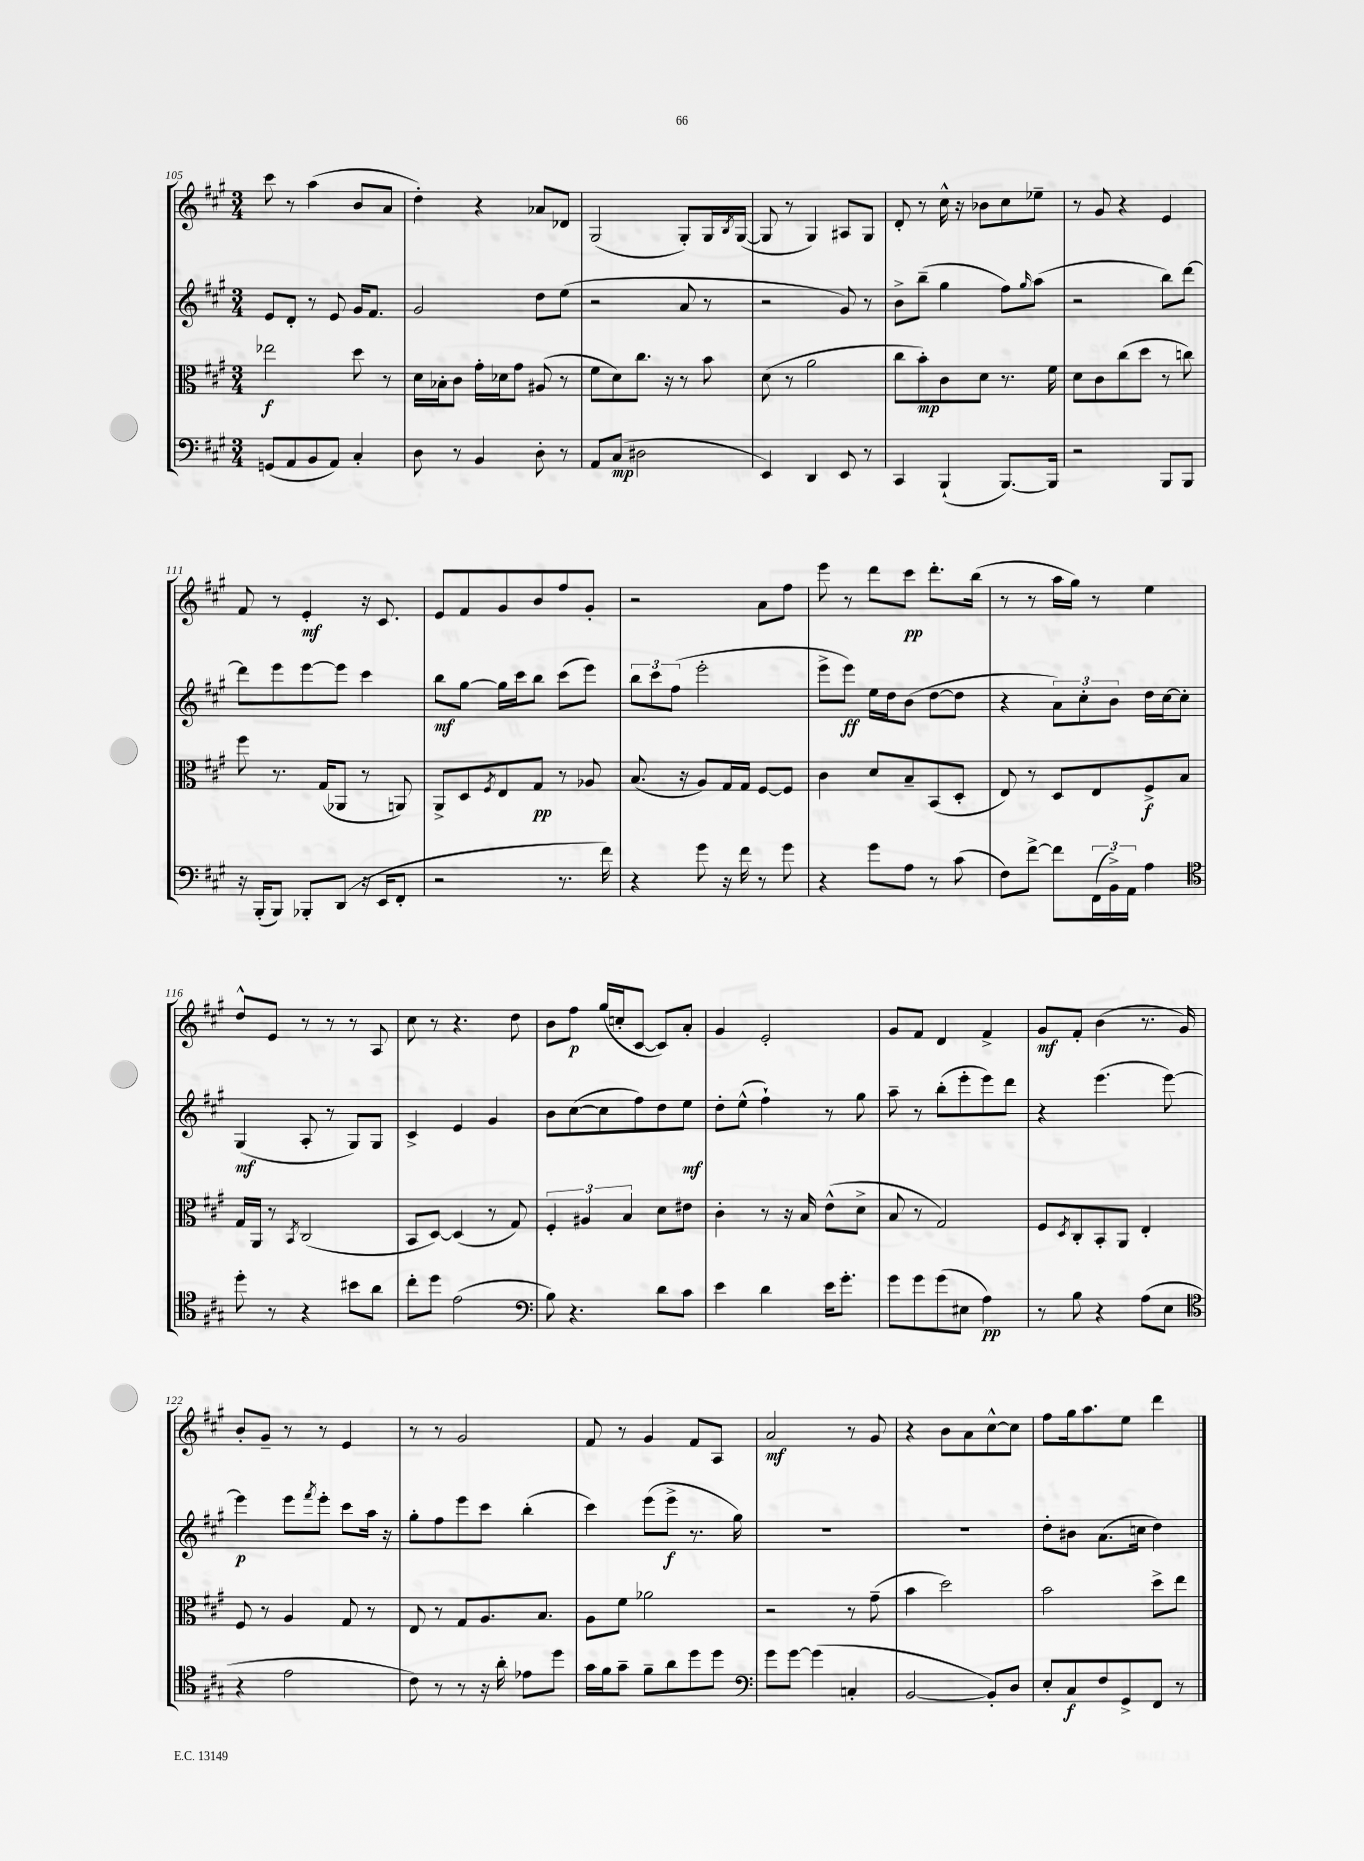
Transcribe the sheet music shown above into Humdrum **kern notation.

**kern	**dynam	**kern	**dynam	**kern	**dynam	**kern	**dynam
*part4	*part4	*part3	*part3	*part2	*part2	*part1	*part1
*staff4	*staff4	*staff3	*staff3	*staff2	*staff2	*staff1	*staff1
*clefF4	*	*clefC3	*	*clefG2	*	*clefG2	*
*k[f#c#g#]	*	*k[f#c#g#]	*	*k[f#c#g#]	*	*k[f#c#g#]	*
*M3/4	*	*M3/4	*	*M3/4	*	*M3/4	*
=105	=105	=105	=105	=105	=105	=105	=105
(8GGn/L	.	2ee-X\	f	8e/L	.	8ccc#\	.
8AA/	.	.	.	8d'/J	.	8r	.
8BB/	.	.	.	8r	.	(4aa\	.
8AA/J)	.	.	.	8e/	.	.	.
4C#'/	.	8dd\	.	16g#/KL	.	8b/L	.
.	.	.	.	8.f#/J	.	.	.
.	.	8r	.	.	.	8a/J	.
=106	=106	=106	=106	=106	=106	=106	=106
8D\	.	16d\LL	.	2g#/	.	4dd'\)	.
.	.	16B-X'\J	.	.	.	.	.
8r	.	8c#\J	.	.	.	.	.
4BB/	.	16g#'\LL	.	.	.	4r	.
.	.	16d-X\J	.	.	.	.	.
.	.	8g#\J	.	.	.	.	.
8D'\	.	(8A#X/	.	8dd\L	.	8a-X/L	.
8r	.	8r	.	(8ee\J	.	8d-X/J	.
=107	=107	=107	=107	=107	=107	=107	=107
8AA/L	.	8f#\L	.	2r	.	(2G#/	.
(8C#/J	mp	8d\)	.	.	.	.	.
2D#X\	.	8.cc#\J	.	.	.	.	.
.	.	16r	.	.	.	.	.
.	.	8r	.	8a/	.	8G#'/L)	.
.	.	8b\	.	8r	.	16G#/L	.
.	.	.	.	.	.	8qB/	.
.	.	.	.	.	.	([16G#/JJ	.
=108	=108	=108	=108	=108	=108	=108	=108
4EE/)	.	(8d\	.	2r	.	8G#/]	.
.	.	8r	.	.	.	8r	.
4DD/	.	2a\	.	.	.	4G#/)	.
8EE/	.	.	.	8g#/)	.	8A#X/L	.
8r	.	.	.	8r	.	8G#/J	.
=109	=109	=109	=109	=109	=109	=109	=109
4CC#/	.	8cc#\L	.	8b^\L	.	8d'/	.
.	.	8b'\)	mp	(8bb~\J	.	8r	.
(4BBB`/	.	8c#\	.	4gg#\	.	16cc#^^\	.
.	.	.	.	.	.	16r	.
.	.	8d\J	.	.	.	8b-X\L	.
[8.BBB/L)	.	8.r	.	8ff#\L)	.	8cc#\	.
.	.	.	.	16qqgg#/	.	.	.
.	.	.	.	(8aa\J	.	8ee-X~\J	.
16BBB/Jk]	.	16f#\	.	.	.	.	.
=110	=110	=110	=110	=110	=110	=110	=110
2r	.	8d\L	.	2r	.	8r	.
.	.	8c#\	.	.	.	8g#/	.
.	.	(8cc#\	.	.	.	4r	.
.	.	8dd\J	.	.	.	.	.
8BBB/L	.	8r	.	8bb\L)	.	4e/	.
8BBB/J	.	8ccn\)	.	[8ddd\J	.	.	.
!!LO:LB:g=z
=111	=111	=111	=111	=111	=111	=111	=111
16r	.	8ff#\	.	8ddd\L]	.	8f#/	.
(16BBB'/KL	.	.	.	.	.	.	.
8BBB/J)	.	8.r	.	8eee\	.	8r	.
8BBB-X'/L	.	.	.	[8eee\	.	4e'/	mf
.	.	(16G#/KL	.	.	.	.	.
(8DD/J	.	8AA-X/J	.	8eee\J]	.	.	.
16r	.	8r	.	4ccc#\	.	16r	.
16EE/KL	.	.	.	.	.	8.c#/	.
8FF#'/J	.	8AAn/)	.	.	.	.	.
=112	=112	=112	=112	=112	=112	=112	=112
2r	.	8AA^/L	.	8bb\L	mf	8e/L	.
.	.	8D/	.	[8gg#\J	.	8f#/	.
.	.	8qF#/	.	.	.	.	.
.	.	8E/	.	16gg#\LL]	.	8g#/	.
.	.	.	.	16ccc#\J	.	.	.
.	.	8G#/J	pp	8bb\J	.	8b/	.
8.r	.	8r	.	(8ccc#\L	.	8ff#/	.
.	.	8A-X/	.	8eee\J)	.	8g#'/J	.
16f#\)	.	.	.	.	.	.	.
=113	=113	=113	=113	=113	=113	=113	=113
4r	.	(8.B/	.	12bb\L	.	2r	.
.	.	.	.	12ccc#\	.	.	.
.	.	.	.	(12ff#\J	.	.	.
.	.	16r	.	.	.	.	.
8g#\	.	8A/L)	.	2eee'\	.	.	.
16r	.	16G#/L	.	.	.	.	.
16f#\	.	16G#/JJ	.	.	.	.	.
8r	.	[8F#/L	.	.	.	8a\L	.
8g#\	.	8F#/J]	.	.	.	8ff#\J	.
=114	=114	=114	=114	=114	=114	=114	=114
4r	.	4c#\	.	8eee^\L	.	8eee\	.
.	.	.	.	8eee\J)	ff	8r	.
8g#\L	.	8d/L	.	16ee\LL	.	8ddd\L	.
.	.	.	.	16dd\J	.	.	.
8A\J	.	8B~/	.	(8b\J	.	8ccc#\J	pp
8r	.	(8BB/	.	[8dd\L	.	8.ddd'\L	.
(8c#\	.	8D'/J	.	8dd\J]	.	.	.
.	.	.	.	.	.	(16bb\Jk	.
=115	=115	=115	=115	=115	=115	=115	=115
8F#\L)	.	8E/)	.	4r	.	8r	.
[8f#^\J	.	8r	.	.	.	8r	.
8f#\L]	.	8D/L	.	12a\L)	.	16aa\LL	.
.	.	.	.	.	.	16gg#\JJ)	.
.	.	.	.	12cc#'\	.	.	.
(24FF#\L	.	8E/	.	.	.	8r	.
24BB^\)	.	.	.	12b\J	.	.	.
24AA\JJ	.	.	.	.	.	.	.
4A\	.	8F#^/	f	16dd\LL	.	4ee\	.
.	.	.	.	[16cc#\J	.	.	.
.	.	8B/J	.	8cc#'\J]	.	.	.
!!LO:LB:g=z
=116	=116	=116	=116	=116	=116	=116	=116
*clefC4	*	*	*	*	*	*	*
8dd'\	.	16G#/LL	.	(4G#/	mf	8dd^^/L	.
.	.	16AA/JJ	.	.	.	.	.
8r	.	8r	.	.	.	8e/J	.
.	.	8qBB/	.	.	.	.	.
4r	.	(2C#/	.	8A'/	.	8r	.
.	.	.	.	8r	.	8r	.
8b#X\L	.	.	.	8G#/L)	.	8r	.
8a\J	.	.	.	8G#/J	.	8A/	.
=117	=117	=117	=117	=117	=117	=117	=117
8cc#'\L	.	8BB/L	.	4c#^/	.	8cc#\	.
8dd\J	.	[8D/J)	.	.	.	8r	.
(2e\	.	(4D/]	.	4e/	.	4.r	.
.	.	8r	.	4g#/	.	.	.
.	.	8G#/)	.	.	.	8dd\	.
=118	=118	=118	=118	=118	=118	=118	=118
*clefF4	*	*	*	*	*	*	*
8B\)	.	6F#'/	.	8b\L	.	8b\L	.
4.r	.	.	.	([8cc#\	.	8ff#\J	p
.	.	6A#X/	.	.	.	.	.
.	.	.	.	8cc#\]	.	(16gg#/LL	.
.	.	.	.	.	.	16ccn'/J	.
.	.	6B/	.	.	.	.	.
.	.	.	.	8ff#\)	.	[8c#/J	.
8d\L	.	8d\L	.	8dd\	.	8c#/L])	.
8c#\J	.	8e#X\J	.	8ee\J	mf	8a'/J	.
=119	=119	=119	=119	=119	=119	=119	=119
4e\	.	4c#'\	.	8dd'\L	.	4g#/	.
.	.	.	.	(8ee^^\J	.	.	.
4d\	.	8r	.	4ff#`\)	.	2e'/	.
.	.	16r	.	.	.	.	.
.	.	16B/	.	.	.	.	.
16e\KL	.	(8e^^\L	.	8r	.	.	.
8.g#'\J	.	.	.	.	.	.	.
.	.	8d^\J	.	8gg#\	.	.	.
=120	=120	=120	=120	=120	=120	=120	=120
8g#\L	.	8B/	.	8aa~\	.	8g#/L	.
8g#\	.	8r	.	8r	.	8f#/J	.
(8g#\	.	2G#/)	.	(8bb'\L	.	4d/	.
8E#X\J	.	.	.	8eee'\	.	.	.
4A\)	pp	.	.	8eee\)	.	4f#^/	.
.	.	.	.	8ddd\J	.	.	.
=121	=121	=121	=121	=121	=121	=121	=121
8r	.	8F#/L	.	4r	.	8g#/L	mf
.	.	8qD/	.	.	.	.	.
8B\	.	8C#'/	.	.	.	8f#'/J	.
4r	.	8BB'/	.	(4.eee\	.	(4b\	.
.	.	8AA/J	.	.	.	.	.
(8A\L	.	4E'/	.	.	.	8.r	.
8E\J	.	.	.	[8eee\)	.	.	.
.	.	.	.	.	.	16g#/)	.
!!LO:LB:g=z
=122	=122	=122	=122	=122	=122	=122	=122
*clefC4	*	*	*	*	*	*	*
4r	.	8F#/	.	4eee\]	p	8b'/L	.
.	.	8r	.	.	.	8g#~/J	.
2e\	.	4A/	.	8eee\L	.	8r	.
.	.	.	.	8qfff#/	.	.	.
.	.	.	.	8eee'\J	.	8r	.
.	.	8G#/	.	8ccc#\L	.	4e/	.
.	.	8r	.	16aa\Jk	.	.	.
.	.	.	.	16r	.	.	.
=123	=123	=123	=123	=123	=123	=123	=123
8c#\)	.	8E/	.	8gg#'\L	.	8r	.
8r	.	8r	.	8ff#\	.	8r	.
8r	.	8G#/L	.	8eee\	.	2g#/	.
16r	.	8.A/	.	8ccc#\J	.	.	.
16a'\	.	.	.	.	.	.	.
8e-X\L	.	.	.	(4bb'\	.	.	.
.	.	8.B/J	.	.	.	.	.
8dd\J	.	.	.	.	.	.	.
=124	=124	=124	=124	=124	=124	=124	=124
16g#\LL	.	8A\L	.	4ccc#\)	.	8f#/	.
16f#\J	.	.	.	.	.	.	.
8g#~\J	.	8f#\J	.	.	.	8r	.
8f#~\L	.	2a-X\	.	(8eee\L	.	4g#/	.
8a\	.	.	.	8eee^\J	f	.	.
8dd\	.	.	.	8.r	.	8f#/L	.
8dd\J	.	.	.	.	.	8A/J	.
.	.	.	.	16gg#\)	.	.	.
=125	=125	=125	=125	=125	=125	=125	=125
*clefF4	*	*	*	*	*	*	*
8g#\L	.	2r	.	2.r	.	2a/	mf
[8g#\J	.	.	.	.	.	.	.
(4g#\]	.	.	.	.	.	.	.
4Cn'/	.	8r	.	.	.	8r	.
.	.	(8g#~\	.	.	.	8g#/	.
=126	=126	=126	=126	=126	=126	=126	=126
[2BB/	.	4b\	.	2.r	.	4r	.
.	.	2dd\)	.	.	.	8b\L	.
.	.	.	.	.	.	8a\	.
8BB'/L])	.	.	.	.	.	[8cc#^^\	.
8D/J	.	.	.	.	.	8cc#\J]	.
=127	=127	=127	=127	=127	=127	=127	=127
8E'/L	.	2b\	.	8dd'\L	.	8ff#\L	.
8C#/	f	.	.	8b#X\J	.	16gg#\k	.
.	.	.	.	.	.	8.aa\	.
8F#/	.	.	.	(8.a\L	.	.	.
8GG#^/	.	.	.	.	.	8ee\J	.
.	.	.	.	16ccn\Jk	.	.	.
8FF#/J	.	8dd^\L	.	4dd\)	.	4ddd\	.
8r	.	8ee\J	.	.	.	.	.
==	==	==	==	==	==	==	==
*-	*-	*-	*-	*-	*-	*-	*-
